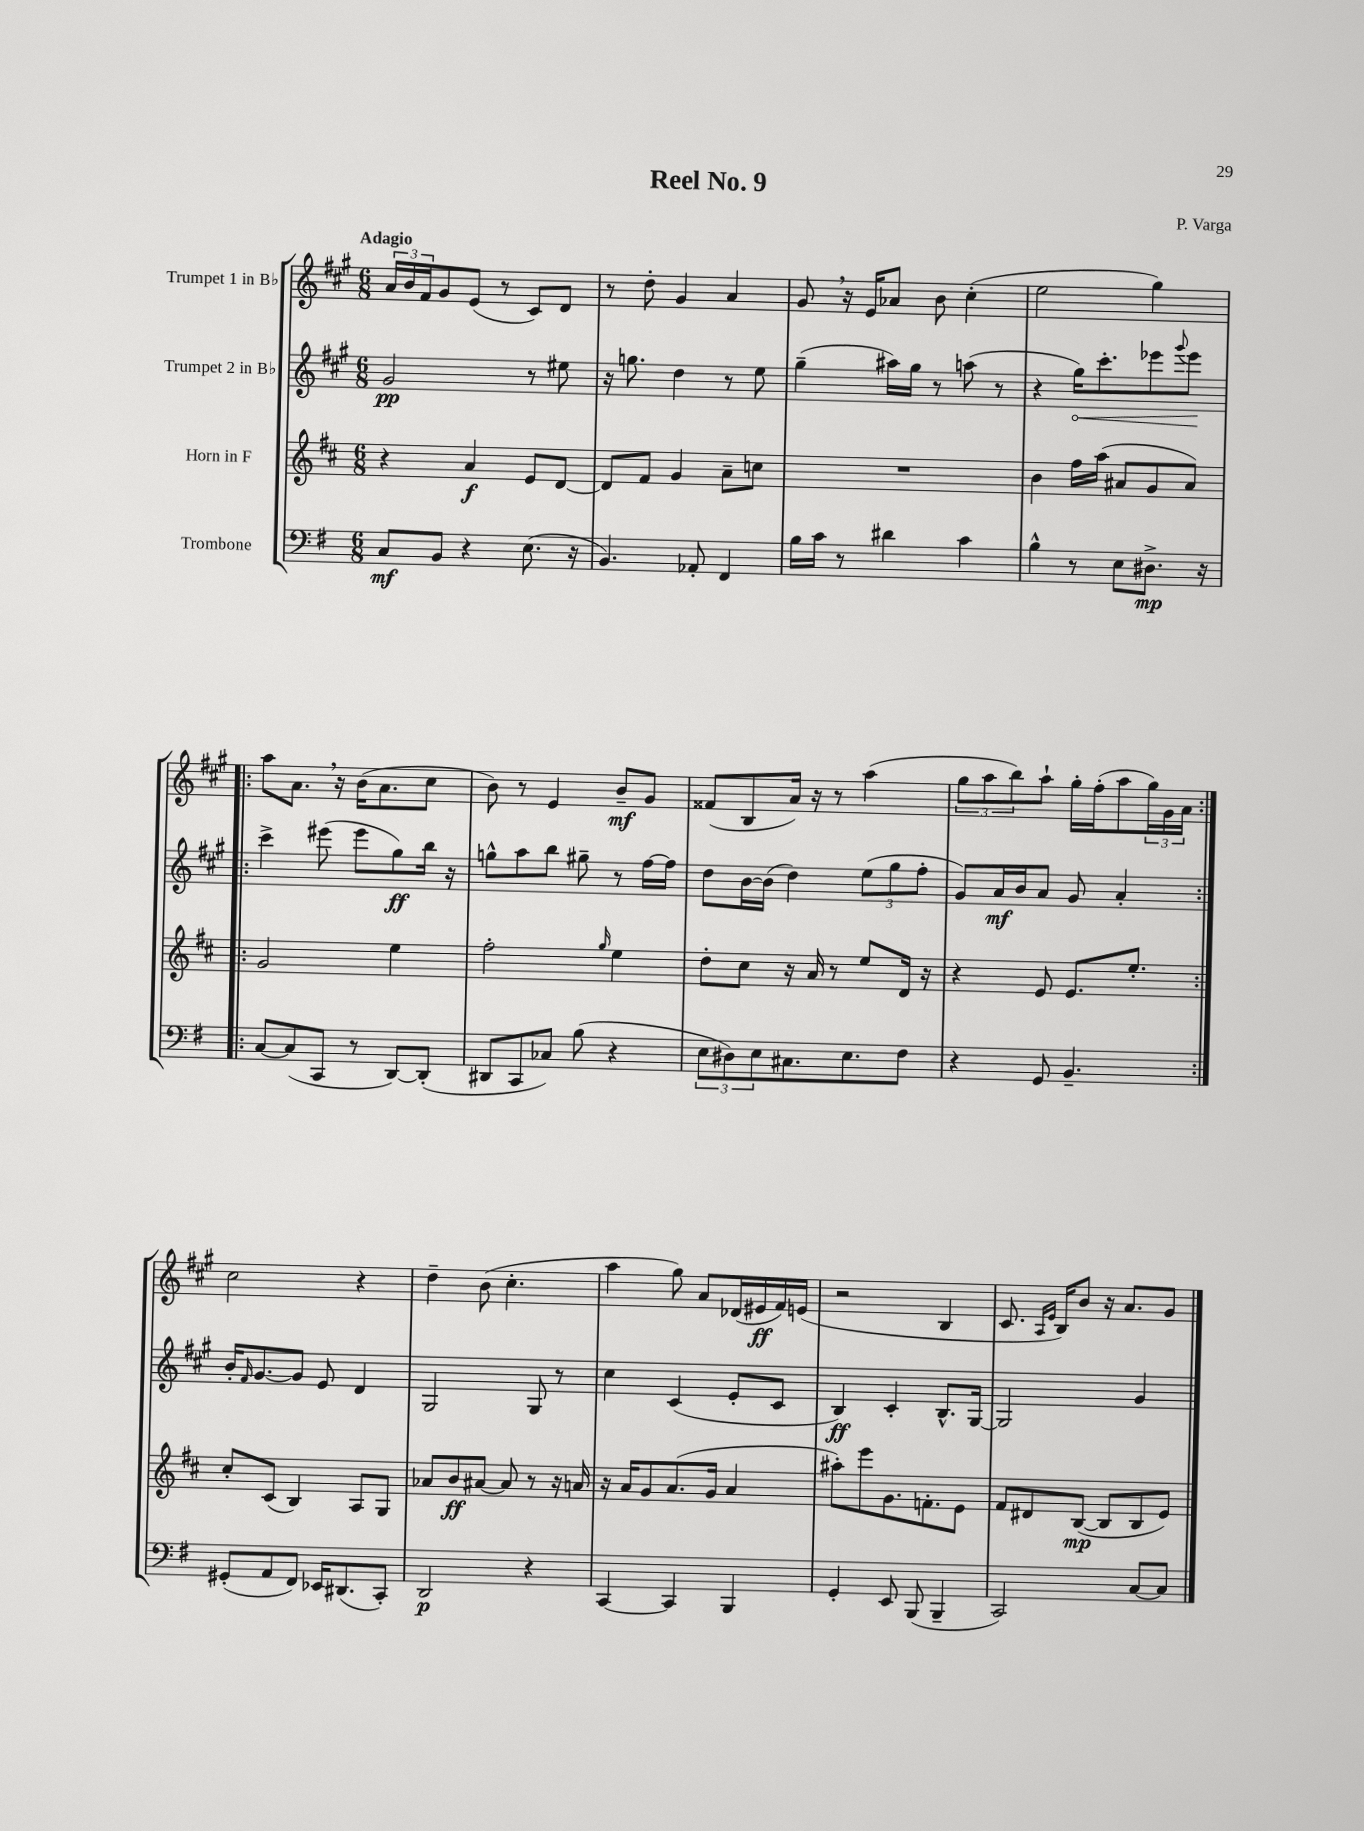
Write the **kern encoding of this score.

**kern	**kern	**kern	**kern
*staff4	*staff3	*staff2	*staff1
*clefF4	*clefG2	*clefG2	*clefG2
*k[f#]	*k[f#c#]	*k[f#c#g#]	*k[f#c#g#]
*M6/8	*M6/8	*M6/8	*M6/8
8C	4r	2g#	24a
.	.	.	24b
.	.	.	24f#
8BB	.	.	8g#
4r	4a	.	(8e
.	.	.	8r
(8.E	8e	8r	8c#)
.	[8d	8ee#	8d
16r	.	.	.
=	=	=	=
4.BB)	8d]	16r	8r
.	.	8.gg	.
.	8f#	.	8dd'
.	4g	4dd	4g#
8AA-'	.	.	.
4FF#	8a~	8r	4a
.	8cc	8ee	.
=	=	=	=
16B	2.r	(4gg#~	8g#
16c	.	.	.
8r	.	.	16r
.	.	.	16e
4d#	.	16aa#)	8a-
.	.	16gg#	.
.	.	8r	8b
4c	.	(8aa	(4cc#'
.	.	8r	.
=	=	=	=
4B^^	4b	4r	2ee
8r	16ff#	16gg#)	.
.	(16aa	8.ccc#'	.
8E	8a#	.	.
8.D#^	8g	8eee-	4gg#)
.	.	8qqggg#	.
.	8a#)	8eee-	.
16r	.	.	.
=!|:	=!|:	=!|:	=!|:
[8C	2g	4ccc#^	8aa
(8C]	.	.	8.a
8CC	.	(8eee#	.
.	.	.	16r
8r	.	8eee#	(16b
.	.	.	8.a
[8DD)	4ee	8gg#)	.
(8DD']	.	16bb	8cc#
.	.	16r	.
=	=	=	=
8DD#	2ff#'	8gg^^	8b)
8CC	.	8aa	8r
8C-)	.	8bb	4e
(8B	.	8gg#~	.
.	16qqgg	.	.
4r	4ee	8r	8b~
.	.	[16ff#	8g#
.	.	16ff#]	.
=	=	=	=
12E	8dd'	8dd	(8f##
12D#)	.	.	.
.	8cc#	[16b	8B
12E	.	.	.
.	.	(16b]	.
8.C#	16r	4dd)	16a)
.	16a	.	16r
.	8r	.	8r
8.E	.	.	.
.	8ee	(12ee	(4aa
.	.	12gg#	.
8F#	16d	.	.
.	.	12ff#'	.
.	16r	.	.
=	=	=	=
4r	4r	8g#)	12gg#
.	.	.	12aa
.	.	16a	.
.	.	.	12bb)
.	.	16b	.
8GG	8e	8a	8aa`
4.BB~	8.e	8g#	16gg#'
.	.	.	(16ff#'
.	.	4a'	8aa
.	8.ee'	.	.
.	.	.	24gg#)
.	.	.	24g#
.	.	.	24a
=:|!	=:|!	=:|!	=:|!
(8GG#'	8cc#'	16b'	2cc#
.	.	16qqf#	.
.	.	[8.g#	.
8AA	(8c#	.	.
8FF#)	4B)	8g#]	.
16EE-	.	8e	.
(8.DD#	.	.	.
.	8A	4d	4r
8CC')	8G	.	.
=	=	=	=
2DD	8a-	2G#	4dd~
.	8b	.	.
.	[8a#	.	(8b
.	8a#]	.	4.cc#'
4r	8r	8G#	.
.	16r	8r	.
.	16a	.	.
=	=	=	=
[4CC	16r	4cc#	4aa
.	16a	.	.
.	8g	.	.
4CC]	(8.a	(4c#	8gg#)
.	.	.	8a
.	16g	.	.
4BBB	4a	8e'	(16d-
.	.	.	16e#
.	.	8c#	16f#)
.	.	.	(16e
=	=	=	=
4GG'	8aa#')	4B)	2r
.	8eee	.	.
8EE	8.g	4c#'	.
(8BBB	.	.	.
.	8.f'	.	.
4BBB~	.	8.B^^	4B
.	8e	.	.
.	.	[16G#	.
=	=	=	=
2CC)	8f#	2G#]	8.c#
.	8d#	.	.
.	.	.	16qqA
.	.	.	16qqe
.	.	.	16B)
.	([8B	.	8b
.	8B]	.	16r
.	.	.	8.a
[8C	8B	4g#	.
8C]	8e)	.	8g#
==	==	==	==
*-	*-	*-	*-
